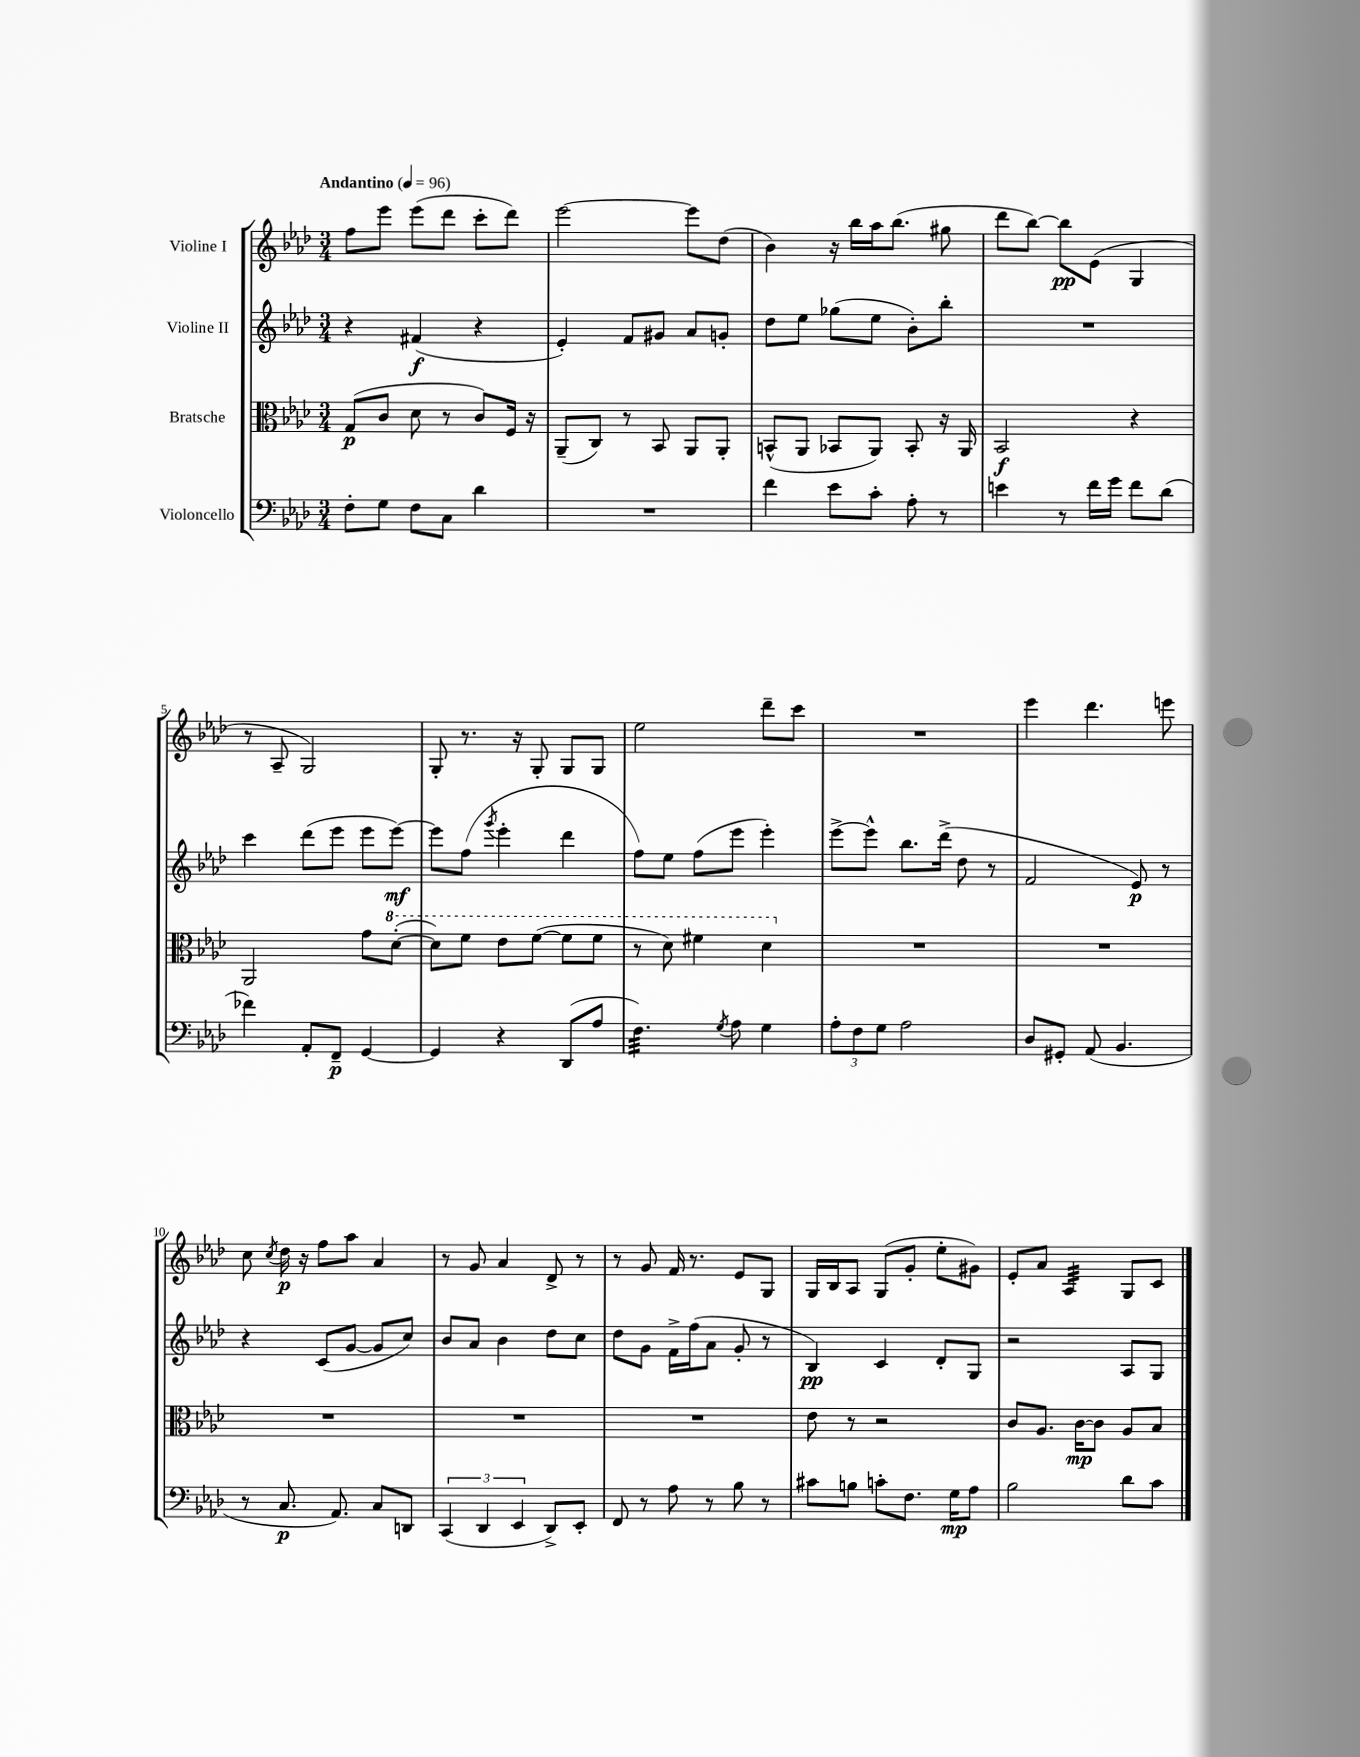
<<
\new StaffGroup <<
\new Staff = "s0" \with { instrumentName = "Violine I" } {
    \clef treble \key aes \major \numericTimeSignature \time 3/4 \tempo "Andantino" 4 = 96
    \autoBeamOff f''8[ ees'''8] ees'''8[( des'''8] c'''8[-. des'''8]) |
    ees'''2~ ees'''8[ des''8]( |
    bes'4) r16 bes''16[ aes''16 bes''8.]( gis''8 |
    des'''8[ bes''8]~) bes''8[\pp ees'8]( g4 |
    r8 aes8-- g2) |
    g8-. r8. r16 g8-. g8[ g8] |
    ees''2 des'''8[-- c'''8] |
    R2. |
    ees'''4 des'''4. e'''8 |
    c''8 \acciaccatura { c''8 } des''16\p r16 f''8[ aes''8] aes'4 |
    r8 g'8 aes'4 des'8-> r8 |
    r8 g'8 f'16 r8. ees'8[ g8] |
    g16[ bes16 aes8] g8[( g'8]-. ees''8[-. gis'8]) |
    ees'8[-. aes'8] aes4:32 g8[ c'8] \bar "|." |
}
\new Staff = "s1" \with { instrumentName = "Violine II" } {
    \clef treble \key aes \major \numericTimeSignature \time 3/4
    \autoBeamOff r4 fis'4\f( r4 |
    ees'4-.) f'8[ gis'8] aes'8[ g'8]-. |
    des''8[ ees''8] ges''8[( ees''8] bes'8[-.) bes''8]-. |
    R2. |
    c'''4 des'''8[( ees'''8] ees'''8[ ees'''8]~\mf) |
    ees'''8[ f''8]( \acciaccatura { g'''8 } ees'''4-. des'''4 |
    f''8[) ees''8] f''8[( ees'''8] ees'''4-.) |
    ees'''8[~-> ees'''8]-^ bes''8.[ des'''16]->( des''8 r8 |
    f'2 ees'8\p) r8 |
    r4 c'8[( g'8]~ g'8[ c''8]) |
    bes'8[ aes'8] bes'4 des''8[ c''8] |
    des''8[ g'8] f'16[-> f''16( aes'8] g'8-. r8 |
    bes4\pp) c'4 des'8[-. g8] |
    r2 aes8[ g8] \bar "|." |
}
\new Staff = "s2" \with { instrumentName = "Bratsche" } {
    \clef alto \key aes \major \numericTimeSignature \time 3/4
    \autoBeamOff g8[\p( c'8] des'8 r8 c'8[) f16] r16 |
    aes,8[--( c8]) r8 bes,8 aes,8[ aes,8]-. |
    b,8[-^( aes,8] bes,8[ aes,8]) bes,8-. r16 aes,16 |
    bes,2\f r4 |
    aes,2 g'8[ \ottava #1 des''8]~-.( |
    des''8[) f''8] ees''8[ f''8]~( f''8[ f''8] |
    r8 des''8) fis''4 des''4 \ottava #0 |
    R2. |
    R2. |
    R2. |
    R2. |
    R2. |
    ees'8 r8 r2 |
    c'8[ aes8.] c'16[~\mp c'8] aes8[ bes8] \bar "|." |
}
\new Staff = "s3" \with { instrumentName = "Violoncello" } {
    \clef bass \key aes \major \numericTimeSignature \time 3/4
    \autoBeamOff f8[-. g8] f8[ c8] des'4 |
    R2. |
    f'4 ees'8[ c'8]-. aes8-. r8 |
    e'4 r8 f'16[ g'16] f'8[ des'8]( |
    fes'4) aes,8[-. f,8]--\p g,4~ |
    g,4 r4 des,8[( aes8] |
    f4.:32) \acciaccatura { g8 } aes8 g4 |
    \tuplet 3/2 { aes8[-. f8 g8] } aes2 |
    des8[ gis,8]-. aes,8( bes,4. |
    r8 c8.\p aes,8.) c8[ d,8] |
    \tuplet 3/2 { c,4( des,4 ees,4 } des,8[->) ees,8]-. |
    f,8 r8 aes8 r8 bes8 r8 |
    cis'8[ b8] c'8[-. f8.] g16[\mp aes8] |
    bes2 des'8[ c'8] \bar "|." |
}
>>
>>
